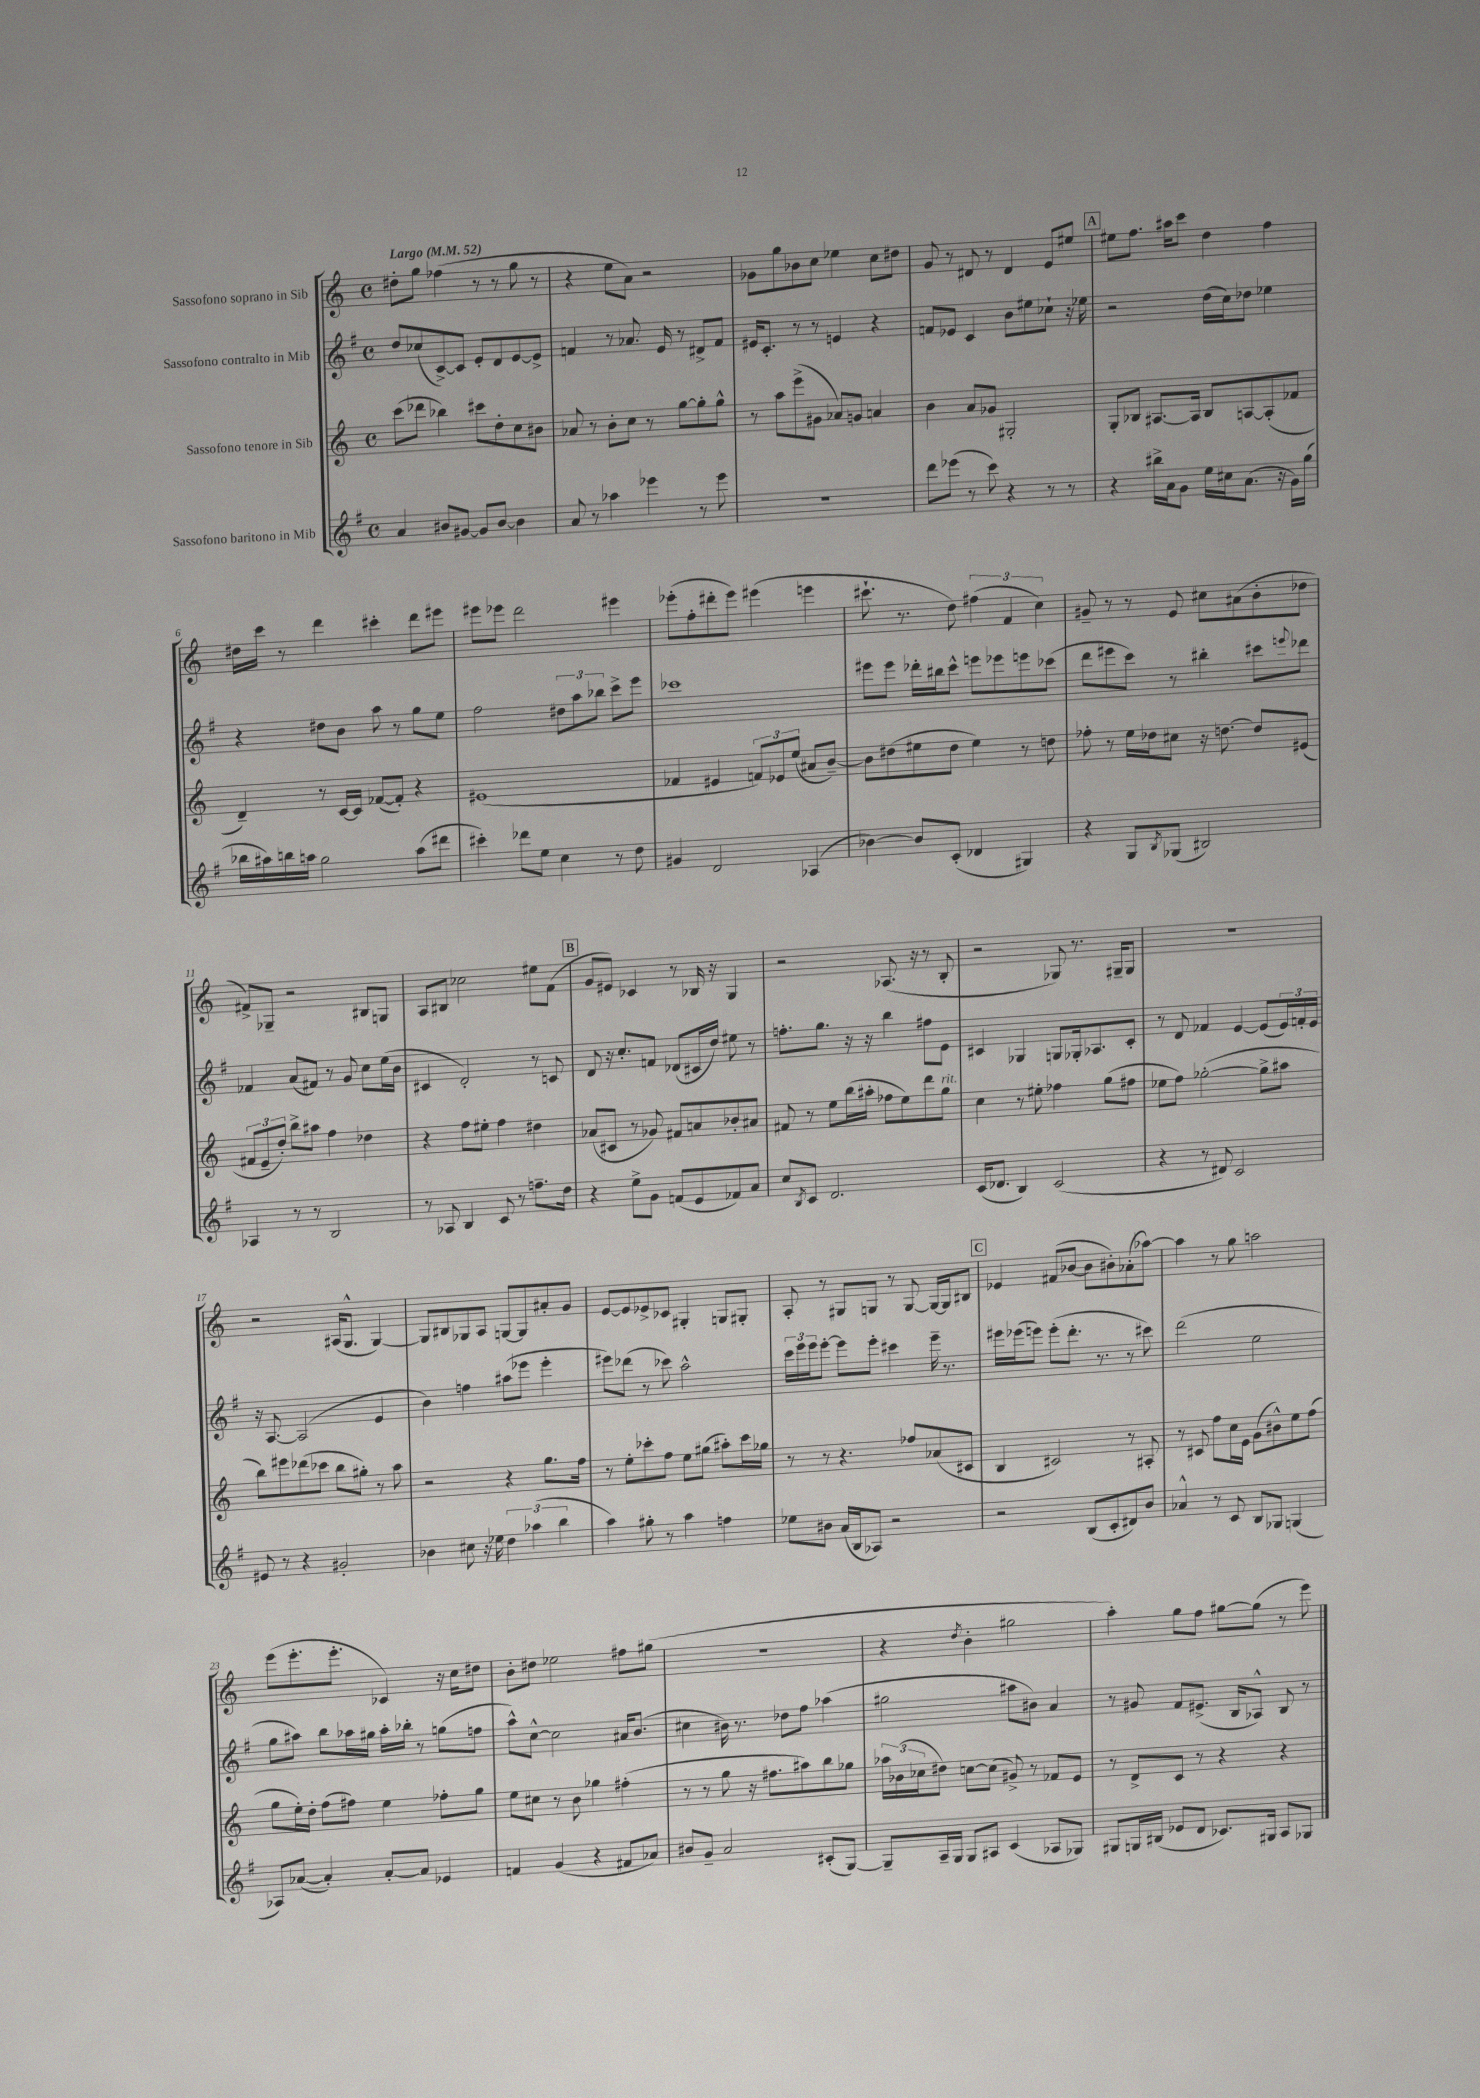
<<
\new StaffGroup <<
\new Staff = "s0" \with { instrumentName = "Sassofono soprano in Sib" } {
    \clef treble \key c \major \defaultTimeSignature \time 4/4 \tempo "Largo" 4 = 52
    dis''8-. g''8 fes''4( r8 r8 g''8 r8 |
    r4 e''8 a'8) r2 |
    ges'8 g''8 bes'8 c''8 ees''4 c''8 dis''8 |
    g'8 r8 dis'8 r8 dis'4 e'8 eis''8 |
    \mark \markup { \box "A" } eis''8 f''8. ais''16 c'''8 d''4 f''4 |
    dis''16 c'''16 r8 d'''4 cis'''4-. d'''8 eis'''8 |
    eis'''8 ees'''8 d'''2 eis'''4 |
    ees'''8-.( f''8-. dis'''8-. ees'''8) eis'''4( e'''4 |
    cis'''8.-! r8. d''8) \tuplet 3/2 { fis''4( f'4 c''4) } |
    gis'8-- r8 r8 e'8 cis''8 ais'8( b'8-. des''8 |
    fis'8->) ges8-- r2 bis8 g8 |
    a8 bis8 ces''2 eis''8 f'8( |
    \mark \markup { \box "B" } g'8 eis'8) ces'4 r8 bes16 r16 g4 |
    r2 aes8.( r16 r8 b8-. |
    r2 ges8) r8. gis16-- gis8 |
    r1 |
    r2 ais16( g8.-^ g4~) |
    g8 bis8 ges8 a8 g8~ g8 ais'8-. g'8 |
    e'8~ e'8 ees'8-> ces'8 gis4-. g8 gis8-. |
    a8-. r8 gis8 g8 r8 g8~ g16~ g16 bis8 |
    \mark \markup { \box "C" } ees'4 fis'8( bes'8~ bes'8 bis'8-.) aes'8-.( aes''8~) |
    aes''4 r8 g''8 a''2 |
    e'''8( e'''8.-. e'''8.-. ces'4) r16 c''16 dis''8 |
    b'8-. dis''8 ees''2 fis''8 gis''8( |
    R1 |
    r4 \acciaccatura { d''8 } b'4-. gis''2 |
    a''4-.) g''8 f''8 gis''8~ gis''8( r8 e'''8) \bar "|." |
}
\new Staff = "s1" \with { instrumentName = "Sassofono contralto in Mib" } {
    \clef treble \key g \major \defaultTimeSignature \time 4/4
    d''8 ces''8( c'8~->) c'8 e'8-. d'8 e'8~ e'8-> |
    f'4 r8 aes'8. e'16 r8 dis'8-> f'8 |
    eis'16 c'8.-. r8 r8 e'4 r4 |
    f'8 ees'8 c'4 b'8 eis''8 ces''8-! r16 ees''16 |
    \mark \markup { \box "A" } r2 d''16( c''16) des''8 ees''4 |
    r4 dis''8 b'8 a''8 r8 g''8 e''8 |
    fis''2 \tuplet 3/2 { dis''8 a''8 bes''8 } c'''8-> e'''8 |
    ces'''1 |
    eis'''8 eis'''8 des'''16-. bis''16 c'''8-^ e'''8 ees'''8 e'''8 ces'''8( |
    d'''8 eis'''8 c'''8) r8 bis''4-. cis'''8 \appoggiatura { e'''8 } des'''8 |
    fes'4 a'8( fis'8) r8 g'8 c''8 e''16( b'16 |
    cis'4 d'2-.) r8 c'8 |
    \mark \markup { \box "B" } d'8 r16 c''8.-. f'8 des'8( cis'16 d''16) eis''8 r8 |
    f''8.-. g''8. r16 r16 b''4 fis''8 e'8 |
    cis'4 ges4 g8 ges16-. aes8. cis'8-. |
    r8 d'8 fes'4 e'4~ e'8( \tuplet 3/2 { e'16) f'16-. e'16 } |
    r16 a8.~ a2( e'4 |
    b'4) f''4 ais''8( ees'''8 ees'''4-. |
    eis'''8) des'''8( r8 ces'''8) a''2-^ |
    \tuplet 3/2 { c'''16 e'''16 e'''16 } e'''8~-. e'''8 e'''8-. cis'''4 e'''16-- r8. |
    \mark \markup { \box "C" } eis'''16 ees'''16( e'''8) e'''8-.( d'''8.-. r8. r8 cis'''8) |
    d'''2( e''2 |
    g''8 ais''8) b''8 aes''16 gis''16 aes''16-. bes''16-. r8 g''8( f''8 |
    a''8-^) c''8~-^ c''2 ais'16 b'8.( |
    cis''4 bis'16) r8. des''8 fis''8 aes''4( |
    gis''2 ais''8 bis'8) a'4 |
    r8 gis'8 fis'8 eis'8.->( b16 aes8-^) b8 r8 \bar "|." |
}
\new Staff = "s2" \with { instrumentName = "Sassofono tenore in Sib" } {
    \clef treble \key c \major \defaultTimeSignature \time 4/4
    c'''8( des'''8 bes''4) cis'''8 d''8-. c''8 bis'8 |
    aes'8 r8 b'8-. c''8 r8 g''8~ g''8-. g''8-^ |
    r8 a''8 e'''8->( gis'8 aes'8) g'8 a'4 |
    b'4 a'8 ges'8 gis2-. |
    \mark \markup { \box "A" } g8-. bes8 ais8.~ ais16 bes8 a8~ a8-.( fes'8 |
    d'4--) r8 c'16~ c'16 fes'8~( fes'8-.) r4 |
    eis'1( |
    fes'4 eis'4 \tuplet 3/2 { f'8) ees'8 e''8( } ais'8 b'8~--) |
    b'8 dis''8( eis''8 dis''8 eis''4) r8 d''8 |
    fes''8-. r8 e''16 des''16 cis''8 r16 d''8.~ d''8 eis'8( |
    \tuplet 3/2 { fis'8 e'8-- d''8-.) } b''8-> ais''8 f''4 des''4 |
    r4 f''8 eis''8-. f''4 dis''4 |
    \mark \markup { \box "B" } aes'8( cis'8 r8 ges'8) fis'8 a'8 bes'8-. ais'8 |
    fis'8 r8 e''8 b''16( ais''16-. fes''8 e''8) d'''8 g''8^\markup { \italic "rit." } |
    c''4 r8 eis''8-. fes''4 g''8( fis''8 |
    ees''8 f''8) ges''2~-.( ges''8-> ais''8 |
    b''8) eis'''8 des'''8( ces'''8 b''8 gis''8-.) r8 a''8 |
    r2 r4 g''8. f''16 |
    r8 e''8-. ces'''8-. f''8 e''8 gis''8( ais''8-.) ces'''16 ges''16 |
    r8 r8 r4. fes''8 aes'8( cis'8 |
    \mark \markup { \box "C" } b4 cis'2) r8 ais8-. |
    r8 cis'8 f''8 c''16 e'16 g'8( bis'8-^) e''8 f''8( |
    g''8 e''16-.) d''16-. f''8( fis''8) e''4 fes''8-. g''8 |
    e''8 cis''8 r8 b'8 ges''4 fis''4-.( |
    r8 r8 g''8 r16 fis''8. ais''8) b''8 ges''8 |
    \tuplet 3/2 { aes''16 bes'16( ces''16 } dis''8) c''8~ c''8( gis'8->) r8 fes'8 e'8 |
    r8 d'8-> c'8 r8 r4 r4 \bar "|." |
}
\new Staff = "s3" \with { instrumentName = "Sassofono baritono in Mib" } {
    \clef treble \key g \major \defaultTimeSignature \time 4/4
    a'4 bis'8 gis'8~ gis'8 bis'8~ bis'4 |
    a'8 r8 aes''4 ees'''4 r8 ees'''8 |
    R1 |
    d'''8 ees'''8( r8 c'''8) r4 r8 r8 |
    \mark \markup { \box "A" } r4 bis''16-> a'16 g'8 e''16 cis''16 a'8.( r16 g'16) g''16( |
    bes''16 ais''16) b''16 a''16 g''2 a''8( dis'''8 |
    cis'''4-.) des'''8 e''8 c''4 r8 d''8 |
    gis'4 d'2 aes4( |
    bes'4~) bes'8 c'8-.( des'4 gis4) |
    r4 g8 \acciaccatura { b8 } ges8( bis2) |
    aes4 r8 r8 b2 |
    r8 aes8 b4 c'8 r8 f''8.-- d''16 |
    \mark \markup { \box "B" } r4 e''8-> g'8 f'8( e'8 fes'8) a'8 |
    c''8 \acciaccatura { b8 } c'8 d'2. |
    c'16( des'8. b4) c'2( |
    r4 r8 dis'8) c'2 |
    eis'8 r8 r4 gis'2-. |
    bes'4 cis''8 r16 ees''16 \tuplet 3/2 { d''4 aes''4( b''4 } |
    a''4) gis''8-. r8 a''4 f''4 |
    ees''8 bis'8 a'16( b16 aes8) r2 |
    \mark \markup { \box "C" } r2 b8( c'8-. dis'8) b'8 |
    aes'4-^ r8 c'8 b8 ges8 g4( |
    aes8) aes'8~( aes'4-.) aes'8~-. aes'8 ees'4 |
    f'4 g'4( r4 fis'8 aes'8) |
    bis'8 g'8-- a'2 cis'8-.( g8~) |
    g8-- a16-- g16 g8 ais8 c'4( aes8 ges8) |
    gis8 g16 bis16( ees'8 d'8 ces'8.) gis16 a8 ges8 \bar "|." |
}
>>
>>
